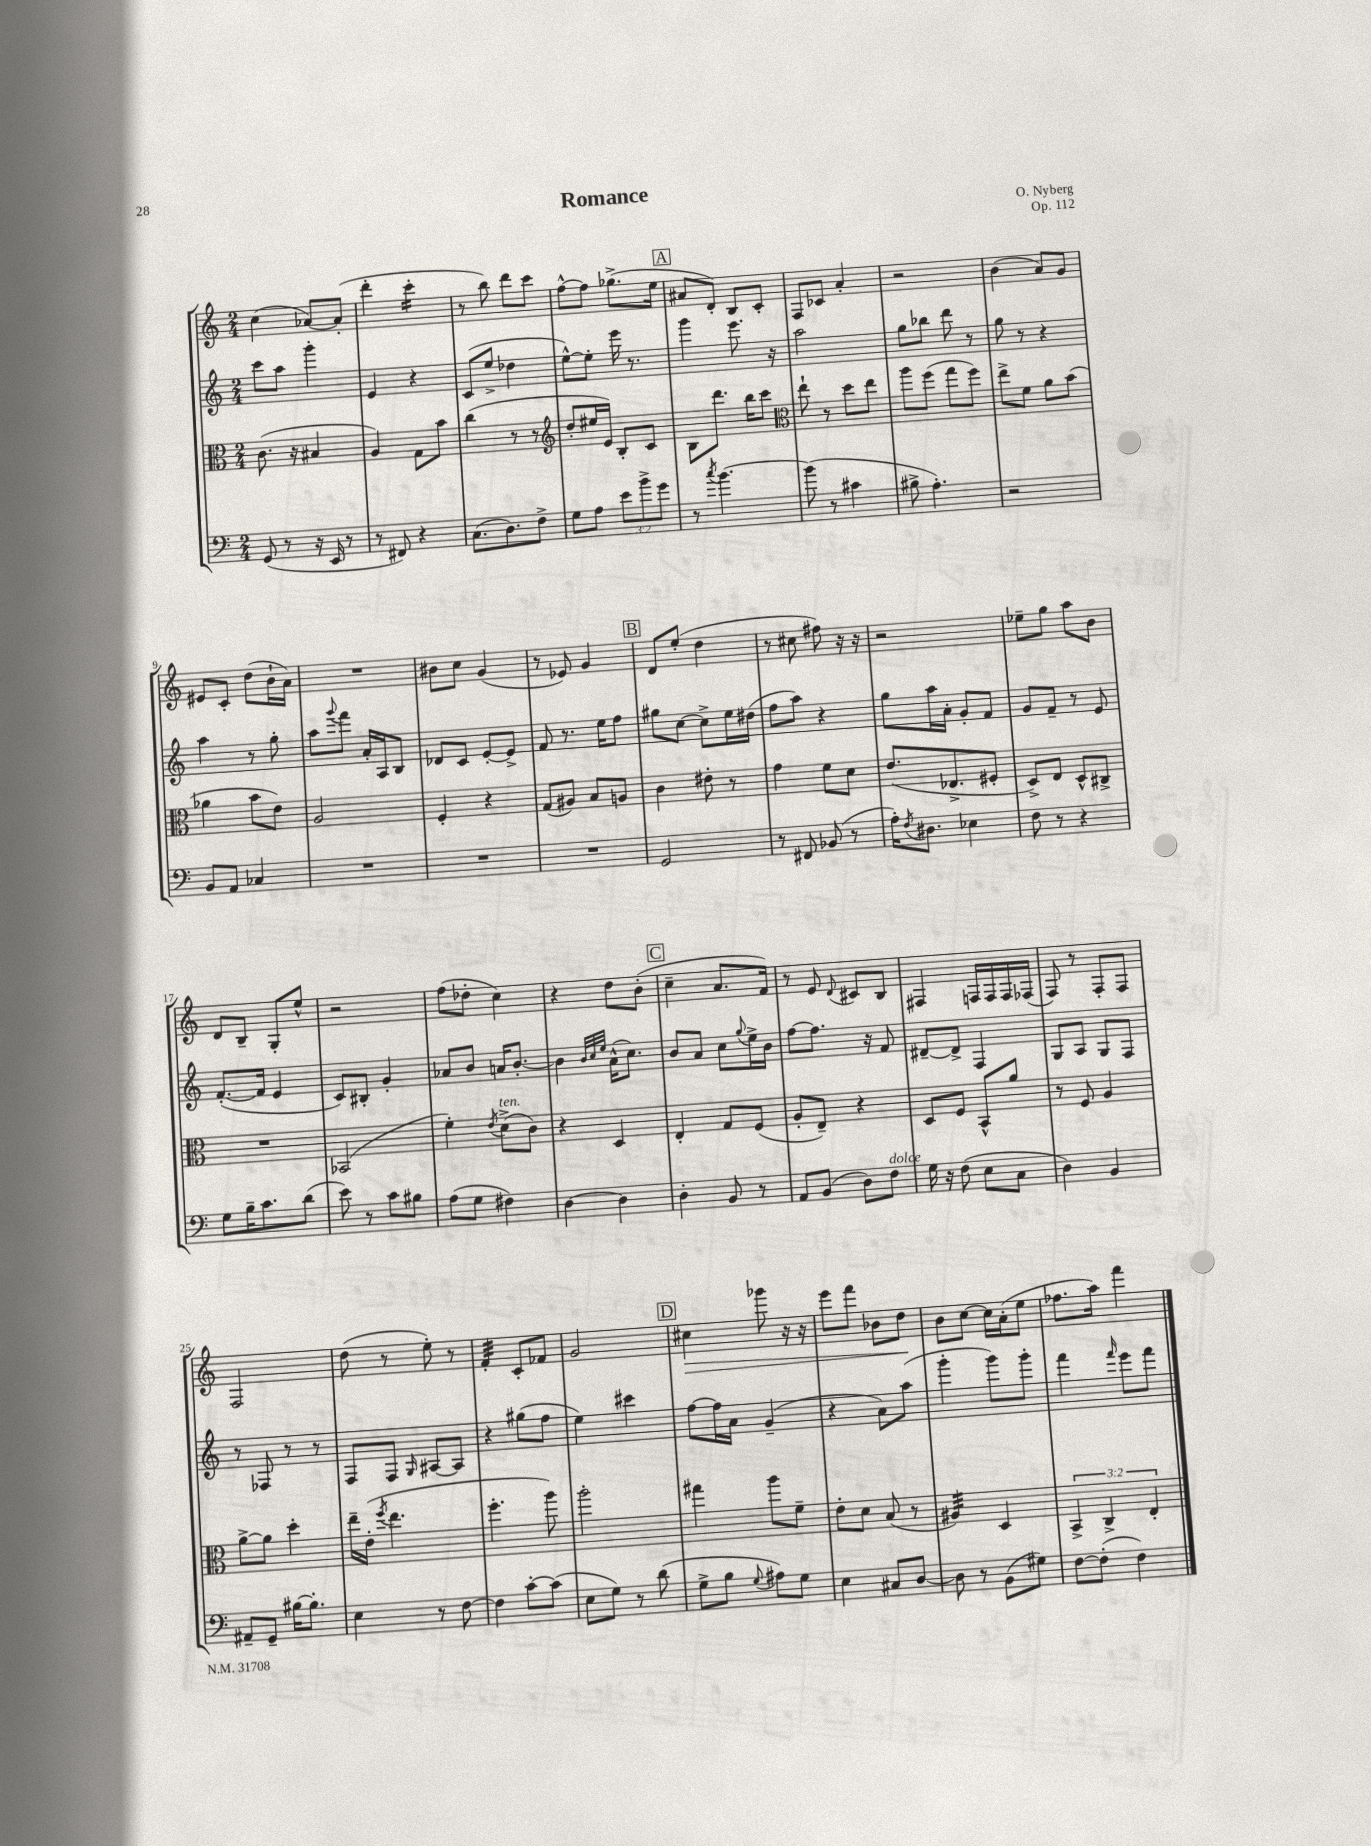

**kern	**kern	**kern	**kern
*staff4	*staff3	*staff2	*staff1
*clefF4	*clefC3	*clefG2	*clefG2
*k[]	*k[]	*k[]	*k[]
*M2/4	*M2/4	*M2/4	*M2/4
(8GG	(8.c	8ccc	(4cc
8r	.	8aa	.
.	16r	.	.
16r	4B#	4ggg'	[8a-)
16EE	.	.	.
8r	.	.	(8a-']
=	=	=	=
8r	4A)	4e	4ddd'
8FF#)	.	.	.
4r	8G	4r	4ccc'
.	8b	.	.
=	=	=	=
(8.C	(4cc	(8c	8r
.	.	8ee^	8bb)
8.D)	.	.	.
.	8r	4dd-	8ddd
8F^	8r	.	8ccc
=	=	=	=
*	*clefG2	*	*
8G	8dd'	[8ee^^)	[8ff^^
8A	16ee#	8ee']	8ff]
.	16e)	.	.
12e	8B'	16eee	(8.gg-^
.	.	8.r	.
12b^	.	.	.
.	8c	.	.
12g	.	.	.
.	.	.	16ee
=	=	=	=
8r	8B	4ggg	8a#
8qcc	.	.	.
[4.b	8.ddd	.	8d')
.	.	8.eee	8B
.	16bb	.	.
.	8ccc	.	8c'
.	.	16r	.
=	=	=	=
*	*clefC3	*	*
(8b]	8ee`	2aa	8F
8r	8r	.	8c-
4c#	8dd	.	4a'
.	8ee	.	.
=	=	=	=
8B#^	8aa	8gg	2r
4.A')	(8ff	8bb-	.
.	8gg	8ddd	.
.	8ff)	8r	.
=	=	=	=
2r	8ee^	8gg	(4b
.	8f	8r	.
.	8a	4r	8a)
.	(8b	.	8g
=	=	=	=
8BB	4a-	4aa	8e#
8AA	.	.	8c'
4C-	8b	8r	(8dd
.	8e)	8gg'	16b`
.	.	.	16a)
=	=	=	=
2r	2A	8aa	2r
.	.	8qqggg	.
.	.	8fff	.
.	.	16a'	.
.	.	16A	.
.	.	8B	.
=	=	=	=
2r	4F'	8d-	8b#
.	.	8c	8cc
.	4r	[8e'	(4g
.	.	8e^]	.
=	=	=	=
2r	(8G	8f	8r
.	8A#)	8.r	8e-)
.	8B	.	4g
.	.	16ee	.
.	8A	8ff	.
=	=	=	=
2GG	4c	8gg#	8d
.	.	[8cc	(8ee'
.	8e#'	8cc^]	4dd
.	8r	16ee	.
.	.	(16dd#	.
=	=	=	=
8r	4g	8ff	8r
8FF#	.	8aa)	8cc#
(8BB-	8f	4r	8ff#)
8r	8d	.	16r
.	.	.	16r
=	=	=	=
16A')	(8.e	8gg	2r
8qF	.	.	.
8.D#	.	.	.
.	.	16aa	.
.	8.E-^	16a'	.
4E-	.	8g'	.
.	8F#'	8f	.
=	=	=	=
8F	8D^)	8g	8ee-~
8r	8E	8f~	8gg
4r	8D^^	8r	8aa
.	8C#^	8e	8b
=	=	=	=
8G	2r	([8.f'	8d
16B~	.	.	8B~
8.c	.	16f]	.
.	.	4e	8G'
(8d	.	.	8ee^^
=	=	=	=
8e)	(2BB-	8c)	2r
8r	.	8B#'	.
8c	.	4g'	.
8B#	.	.	.
=	=	=	=
(8A	4f')	8a-	(8ff
8G	.	8b	8dd-'
.	8qe	.	.
4F#)	(8d^	16a	4cc)
.	.	[8.b'	.
.	8c)	.	.
=	=	=	=
[4D	4r	4b]	4r
.	.	32qqb	.
.	.	32qqcc	.
.	.	32qqee	.
4D]	4D	(16a^^	8dd
.	.	8.cc)	.
.	.	.	(8b'
=	=	=	=
4D'	4E'	8b	4cc~
.	.	8a	.
8BB	8G	8cc	8.a
.	.	8qqgg	.
8r	(8F	16ee^	.
.	.	16b	16f)
=	=	=	=
8AA	8A'	[8ff	8r
(8BB	8E~)	8.ff]	8e
.	.	.	8qqd
8D)	4r	.	8c#
.	.	16r	.
8F	.	8f	8B
=	=	=	=
16G	8D	[8d#~	4F#
16r	.	.	.
(8F	8F	8d#^]	.
8E	8BB^^	4F	16F
.	.	.	16F
8C	8a	.	16F
.	.	.	(16F-
=	=	=	=
4D)	8r	8G	8F)
.	8F	8A	8r
4BB	4A	8G	8F'
.	.	8F	8F
=	=	=	=
8AA#~	[8a^	8r	2F
8GG~	8a]	8F-	.
[16B#	4dd'	8r	.
8.B#']	.	.	.
.	.	8r	.
=	=	=	=
4E	16ee~	8F	(8dd
.	(16e'	.	.
.	8qff	.	.
.	4.ee	8F	8r
.	.	16qqG	.
8r	.	[8A#	8ee')
[8F	.	8A#]	8r
=	=	=	=
4F]	4.ff'	4r	4f'
[8c'	.	(8gg#	8c'
(8c]	8aa)	8ff	8f-
=	=	=	=
8E	2aa'	4ee)	2g
8G)	.	.	.
8r	.	4ccc#	.
(8d	.	.	.
=	=	=	=
8G^	4gg#	[8ff	4cc#
8B	.	16ff]	.
.	.	16a	.
8qqG	.	.	.
8A#)	8aa	(4g~	8ggg-
8G	8f~	.	16r
.	.	.	16r
=	=	=	=
4E	8e'	4r	8eee
.	8d	.	8fff
8C#	(8B	8a)	8b-
[8D	8r	(8aa	8dd
=	=	=	=
8D]	4A#)	4ggg'	8b
8r	.	.	[8cc
(8BB	4D	8ggg)	16cc]
.	.	.	(16a'
8G#)	.	8ggg'	8ee
=	=	=	=
[8F	6BB^	4fff	8.ff-
(8F']	.	.	.
.	6C^	.	.
.	.	.	16aa)
.	.	16qqfff	.
4F)	.	8eee	4fff
.	6E'	.	.
.	.	8fff	.
==	==	==	==
*-	*-	*-	*-
